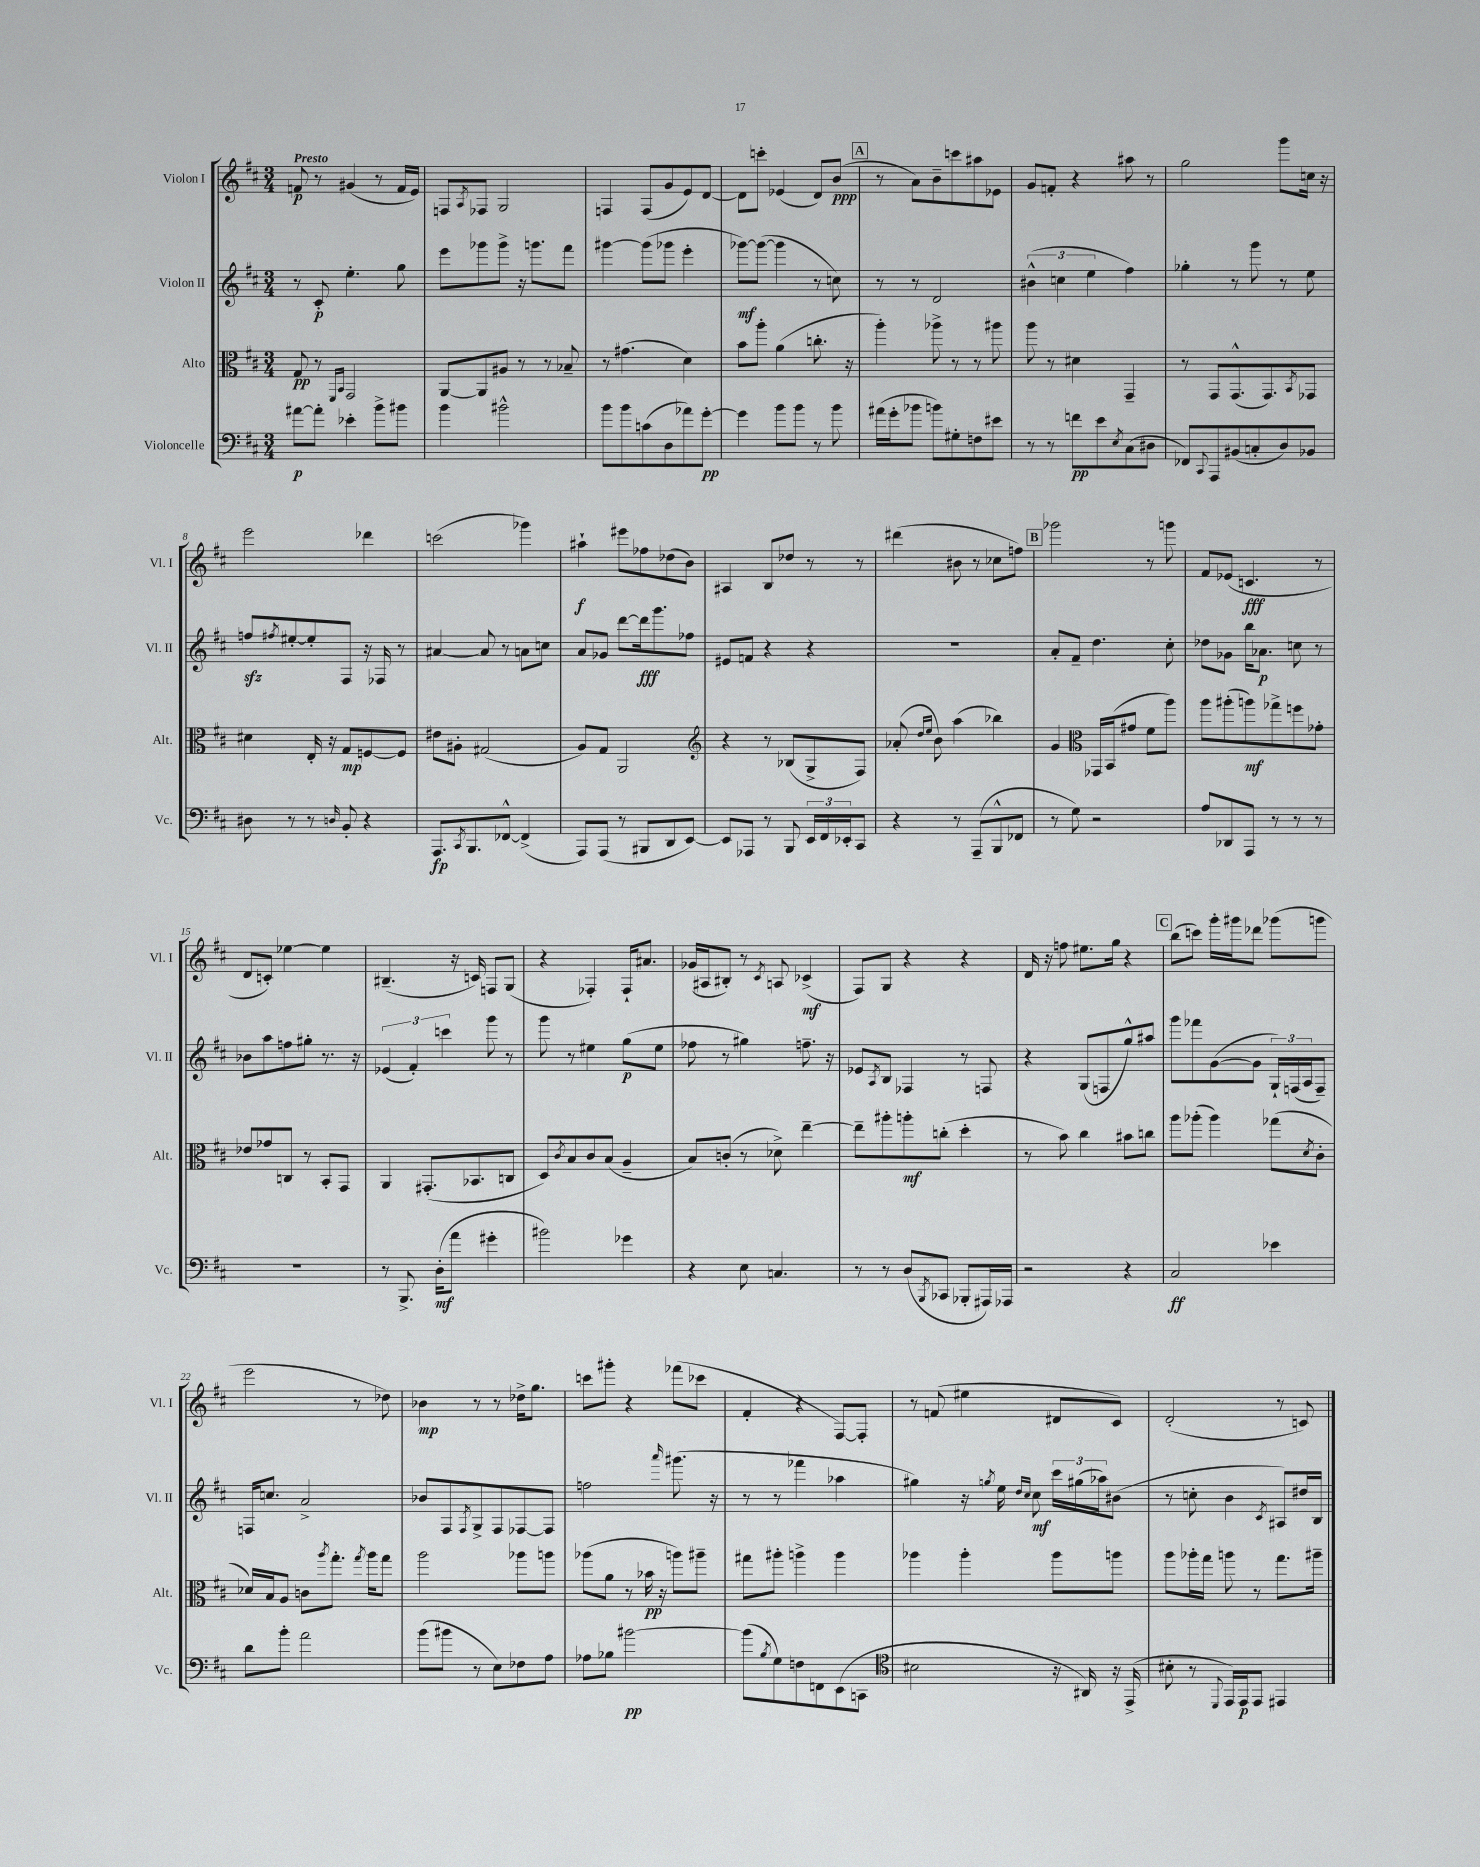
<<
\new StaffGroup <<
\new Staff = "s0" \with { instrumentName = "Violon I" shortInstrumentName = "Vl. I" } {
    \clef treble \key d \major \numericTimeSignature \time 3/4 \tempo "Presto"
    f'8\p r8 gis'4( r8 f'16 e'16) |
    f8 \acciaccatura { a8 } fes8 g2 |
    f4 f8( g'8 e'8) d'8~ |
    d'8 c'''8-. ees'4( d'8) b'8\ppp( |
    \mark \markup { \box "A" } r8 a'8) b'8-- c'''8 ais''8 ees'8 |
    g'8 f'8-. r4 ais''8 r8 |
    g''2 g'''8 c''16 r16 |
    e'''2 des'''4 |
    c'''2( ges'''4) |
    ais''4-!\f eis'''8 fes''8 des''8( b'8) |
    ais4 b8 des''8 r8 r8 |
    dis'''4( bis'8 r8 ces''8 f''8) |
    \mark \markup { \box "B" } ges'''2 r8 g'''8 |
    fis'8 ees'8( c'4.\fff r8 |
    d'8 c'8-.) ees''4~ ees''4 |
    bis4.--( r16 c'16) f8 g8( |
    r4 fes4-.) fes16-! ais'8. |
    ges'16( ais16 bis8-.) r8 \acciaccatura { cis'8 } a8 ces'4->\mf( |
    fis8) g8 r4 r4 |
    d'16 r16 f''8 eis''8. g''16 r4 |
    \mark \markup { \box "C" } b''8( c'''8) g'''16-. gis'''16 des'''8 ges'''8( g'''8 |
    e'''2 r8 des''8) |
    bes'4\mp r8 r8 des''16-> g''8. |
    c'''8 gis'''8-. r4 fes'''8( ces'''8 |
    fis'4-. r4 fis8~) fis8-. |
    r8 f'8( eis''4 dis'8 cis'8) |
    d'2-.( r8 c'8) \bar "|." |
}
\new Staff = "s1" \with { instrumentName = "Violon II" shortInstrumentName = "Vl. II" } {
    \clef treble \key d \major \numericTimeSignature \time 3/4
    r8 cis'8-.\p e''4.-. g''8 |
    e'''8 ges'''8 ges'''8-> r16 g'''8. fis'''8 |
    gis'''4~ gis'''8( ges'''8 e'''4-. |
    ges'''8~\mf) ges'''8~( ges'''4 r8 c''8) |
    \mark \markup { \box "A" } r8 r8 d'2 |
    \tuplet 3/2 { bis'4-^( c''4 e''4 } fis''4) |
    ges''4-. r8 g'''8 r8 e''8 |
    f''8\sfz \acciaccatura { fis''8 } eis''8~-. eis''8-. fis8 r16 fes16 r8 |
    ais'4~ ais'8 r8 a'8 c''8 |
    a'8 ges'8 d'''8~ d'''16\fff g'''8. fes''8 |
    eis'8 f'8 r4 r4 |
    R2. |
    \mark \markup { \box "B" } a'8-. fis'8-- d''4. cis''8-. |
    des''8 ges'8 b''16 aes'8.\p c''8 r8 |
    bes'8 a''8 f''8 gis''8-. r8. r16 |
    \tuplet 3/2 { ees'4( fis'4-.) c'''4 } g'''8 r8 |
    g'''8 r8 eis''4 g''8\p( eis''8 |
    fes''8 r8 gis''4) f''8.-- r16 |
    ees'8 \acciaccatura { a8 } b8 fes4 r8 f8 |
    r4 g8( f8 g''8-^) ais''8 |
    \mark \markup { \box "C" } g'''8 fes'''8 g'8~( g'8 \tuplet 3/2 { g16-!) f16( a16 } f8--) |
    f16 c''8. a'2-> |
    bes'8 fis8 \acciaccatura { fis8 } g8-> fis8 fes8~ fes8 |
    f''2 \grace { a'''16 } gis'''8.( r16 |
    r8 r8 fes'''4 aes''4 |
    gis''4) r16 \acciaccatura { g''8 } e''16 \grace { d''16 cis''16 } cis''8\mf \tuplet 3/2 { cis'''16 gis''16( aes''16) } bis'8( |
    r8 c''8-. b'4 \acciaccatura { cis'8 } ais8) dis''16 b16 \bar "|." |
}
\new Staff = "s2" \with { instrumentName = "Alto" shortInstrumentName = "Alt." } {
    \clef alto \key d \major \numericTimeSignature \time 3/4
    g8\pp r8 \grace { fis,16 b,16 } g,2 |
    a,8~ a,8 ais8 r8 r8 bes8-- |
    r8 gis'4.( d'4) |
    b'8 a''8-. a'4( c''8.-. r16 |
    \mark \markup { \box "A" } a''4-.) aes''8-> r8 r8 ais''8 |
    a''8 r8 dis'4 g,4-- |
    r8 g,8 g,8.-^( g,8.) \acciaccatura { b,8 } ges,8 |
    dis'4 e16-. r16 g8\mp f8~ f8 |
    eis'8 ais8-. gis2( |
    a8) g8 a,2 |
    \clef treble r4 r8 bes8( g8-> fis8) |
    aes'8-.( \grace { d''16 e''16 } b'8) a''4( bes''4) |
    \mark \markup { \box "B" } g'4 \clef alto ges,16 b,16( gis'8 fis'8 a''8) |
    a''8 ais''8-.( a''8\mf) ges''8-> f''8 ges'8-. |
    ees'8 ges'8 c8 r8 b,8-. g,8 |
    a,4 gis,8.-.( bes,8. c8 |
    d8) \acciaccatura { cis'8 } b8 cis'8 b8( a4-- |
    b8) c'8-.( r8 des'8->) e''4~-- |
    e''8-- ais''8-. a''8-.\mf c''8-.( d''4-. |
    r8 b'8) cis''4 bis'8 c''8 |
    \mark \markup { \box "C" } a''8 aes''8-.( aes''4) ges''8( \acciaccatura { d'8 } cis'8-. |
    des'16) b16 a8 c'8 \acciaccatura { a''8 } g''8.-. \acciaccatura { g''8 } a''16 g''8 |
    a''2 aes''8 a''8 |
    aes''8( a'8 r8 bes'16\pp r16 a''8) ais''8-- |
    gis''8 ais''8-. a''4-> a''4 |
    aes''4 aes''4-. aes''8 a''8 |
    a''8 aes''16-. g''16 a''8 r8 g''8. ais''16-- \bar "|." |
}
\new Staff = "s3" \with { instrumentName = "Violoncelle" shortInstrumentName = "Vc." } {
    \clef bass \key d \major \numericTimeSignature \time 3/4
    ais'8~\p ais'8-. ees'4-. b'8-> bis'8 |
    b'4 bis'2-^ |
    b'8 b'8 c'8( d8 aes'8) g'8~-.\pp |
    g'4 b'8 b'8 r8 b'8 |
    \mark \markup { \box "A" } ais'16( g'16-. bes'8 b'8) gis8-. f8 eis'8 |
    r8 r8 f'8\pp e'8 \acciaccatura { e8 } cis8( dis8 |
    fes,8) \appoggiatura { cis,8 } a,,8 bis,8( c8-. d8) bes,8 |
    dis8 r8 r8 \grace { d16 } b,8-. r4 |
    a,,8.\fp \acciaccatura { cis,8 } b,,8. fes,8~-^ fes,4->( |
    a,,8) a,,8( r8 bis,,8 d,8 e,8~) |
    e,8 aes,,8 r8 b,,8 \tuplet 3/2 { e,16 fis,16 ees,16-. } cis,8 |
    r4 r8 a,,8--( b,,8-^ fes,8 |
    \mark \markup { \box "B" } r8 g8) r2 |
    a8 des,8 a,,8 r8 r8 r8 |
    R2. |
    r8 b,,8.-> d16-.\mf( a'8 gis'4-. |
    bis'2) ges'4 |
    r4 e8 c4. |
    r8 r8 d8( \acciaccatura { b,,8 } ces,8 bes,,8-. ais,,16) aes,,16 |
    r2 r4 |
    \mark \markup { \box "C" } cis2\ff ees'4 |
    d'8 b'8-. a'2 |
    b'8( bis'8 r8 e8) fes8 a8 |
    aes8 bes8 bis'2~\pp |
    bis'8( \acciaccatura { b8 } g8) f8 f,8 e,8( c,8 |
    \clef tenor bis2 r16 ais,16) r16 e,16->( |
    bis8-. r8 \appoggiatura { d,8 } e,16) e,16\p e,8 eis,4 \bar "|." |
}
>>
>>
